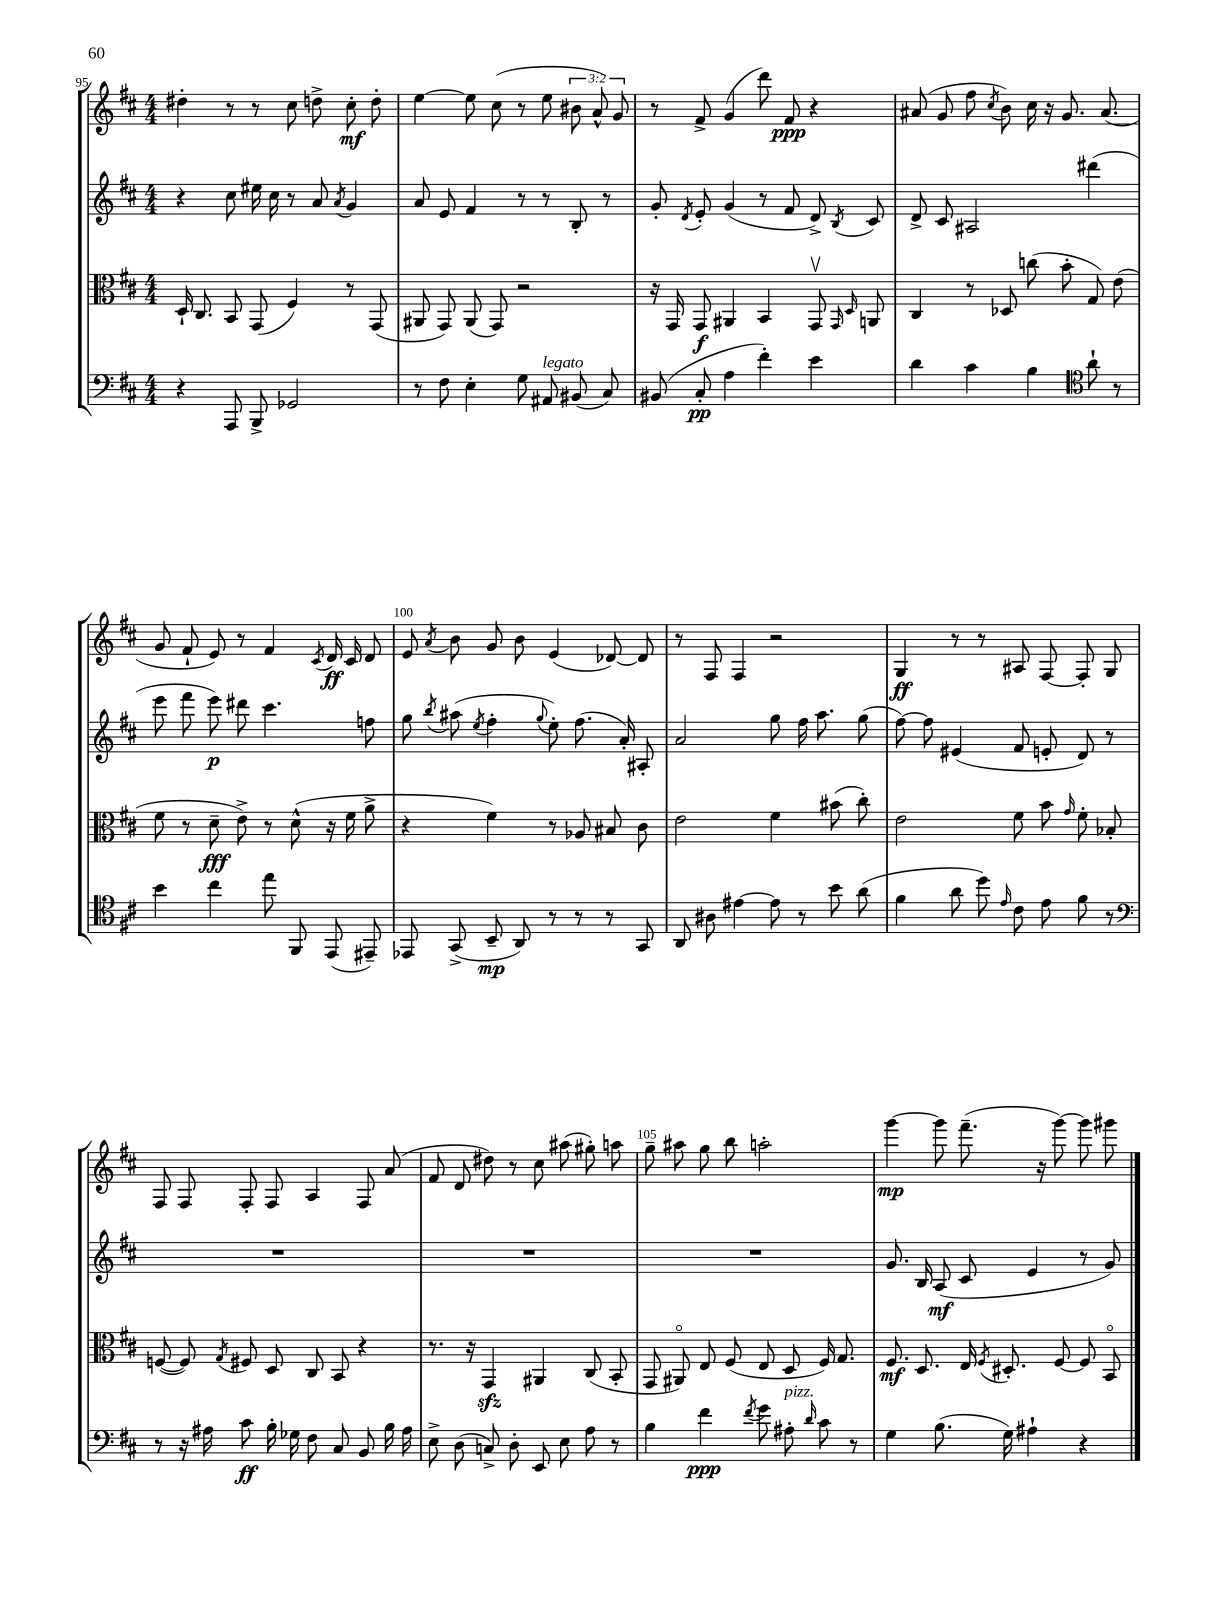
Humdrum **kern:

**kern	**kern	**kern	**kern
*staff4	*staff3	*staff2	*staff1
*clefF4	*clefC3	*clefG2	*clefG2
*k[f#c#]	*k[f#c#]	*k[f#c#]	*k[f#c#]
*M4/4	*M4/4	*M4/4	*M4/4
4r	16D`	4r	4dd#'
.	8.C#	.	.
8AAA	8BB	8cc#	8r
8BBB^	(8GG	16ee#	8r
.	.	16cc#	.
2GG-	4F#)	8r	8cc#
.	.	8a	8dd^
.	.	8qa	.
.	8r	4g	8cc#'
.	(8GG	.	8dd'
=	=	=	=
8r	8AA#	8a	[4ee
8F#	8GG)	8e	.
4E'	(8AA#	4f#	8ee]
.	8GG)	.	(8cc#
8G	2r	8r	8r
8AA#	.	8r	8ee
(8BB#	.	8B'	12b#
.	.	.	12a^^)
8C#)	.	8r	.
.	.	.	12g
=	=	=	=
(8BB#	16r	8g'	8r
.	16GG	.	.
.	.	8qd	.
8C#'	8GG	8e'	8f#^
4A	4AA#	(4g	(4g
4f#')	4BB	8r	8ddd)
.	.	8f#	8f#
4e	8GGv	8d^)	4r
.	16qqGG	.	.
.	16qqD	8qB	.
.	8AA	8c#	.
=	=	=	=
4d	4C#	8d^	(8a#
.	.	8c#	8g
4c#	8r	2A#	8ff#
.	.	.	8qcc#
.	8D-	.	8b)
4B	(8cc	.	16cc#
.	.	.	16r
.	8b'	.	8.g
*clefC4	*	*	*
8a`	8G)	(4ddd#	.
.	.	.	(8.a#
8r	(8e	.	.
=	=	=	=
4b	8f#	8eee	8g
.	8r	8fff#	8f#`
4cc#	8d~	8eee)	8e)
.	8e^)	8ddd#	8r
8ee	8r	4.ccc#	4f#
8FF#	(8d^^	.	.
.	.	.	8qc#
(8EE	16r	.	16d
.	16f#	.	16c#
8EE#~)	8a^	8ff	8d
=	=	=	=
8EE-	4r	8gg	8e
.	.	8qbb	8qa
(8GG^	.	(8aa#	8b
.	.	8qee	.
8BB~	4f#)	4ff#'	8g
8AA)	.	.	8b
.	.	8qqgg	.
8r	8r	8ee')	(4e
8r	8A-	(8.ff#	.
8r	8B#	.	[8d-)
.	.	16a')	.
8GG	8c#	8A#'	8d-]
=	=	=	=
8AA	2e	2a	8r
8A#	.	.	8F#
[4e#	.	.	4F#
8e#]	4f#	8gg	2r
8r	.	16ff#	.
.	.	8.aa	.
8b	(8b#	.	.
(8a	8cc#')	(8gg	.
=	=	=	=
4f#	2e	[8ff#)	4G
.	.	8ff#]	.
8a	.	(4e#	8r
8dd)	.	.	8r
16qqe	.	.	.
8c#	8f#	8f#	8A#
8e	8b	8e'	[8F#
.	16qqg	.	.
8f#	8f#'	8d)	8F#']
8r	8B-'	8r	8G
=	=	=	=
*clefF4	*	*	*
8r	([8F	1r	8F#
16r	8F])	.	8F#
16A#	.	.	.
.	8qG	.	.
8c#	8F#	.	8F#'
16B'	8D	.	8F#
16G-	.	.	.
8F#	8C#	.	4A
8C#	8BB	.	.
8BB	4r	.	8F#
16B	.	.	(8a
16A#	.	.	.
=	=	=	=
8E^	8.r	1r	8f#
(8D	.	.	8d
.	16r	.	.
8C^)	4GG	.	8dd#)
8D'	.	.	8r
8EE	4AA#	.	8cc#
8E	.	.	(8aa#
8A	(8C#	.	8gg#')
8r	8BB'	.	8aa
=	=	=	=
4B	8GG	1r	8gg~
.	8AA#o)	.	8aa#
4f#	8E	.	8gg
.	(8F#	.	8bb
8qf#	.	.	.
8g	8E	.	2aa'
8A#'	8D	.	.
16qqd	.	.	.
8c#	16F#)	.	.
.	8.G	.	.
8r	.	.	.
=	=	=	=
4G	8.F#	8.g	[4ggg
.	8.D	16B	.
(8.B	.	(8A	8ggg]
.	16E	8c#	(8.fff#~
.	8qF#	.	.
16G)	8.D#'	.	.
4A#`	.	4e	.
.	.	.	16r
.	[8F#	.	[8ggg)
4r	8F#]	8r	8ggg]
.	8BBo	8g)	8ggg#
==	==	==	==
*-	*-	*-	*-
